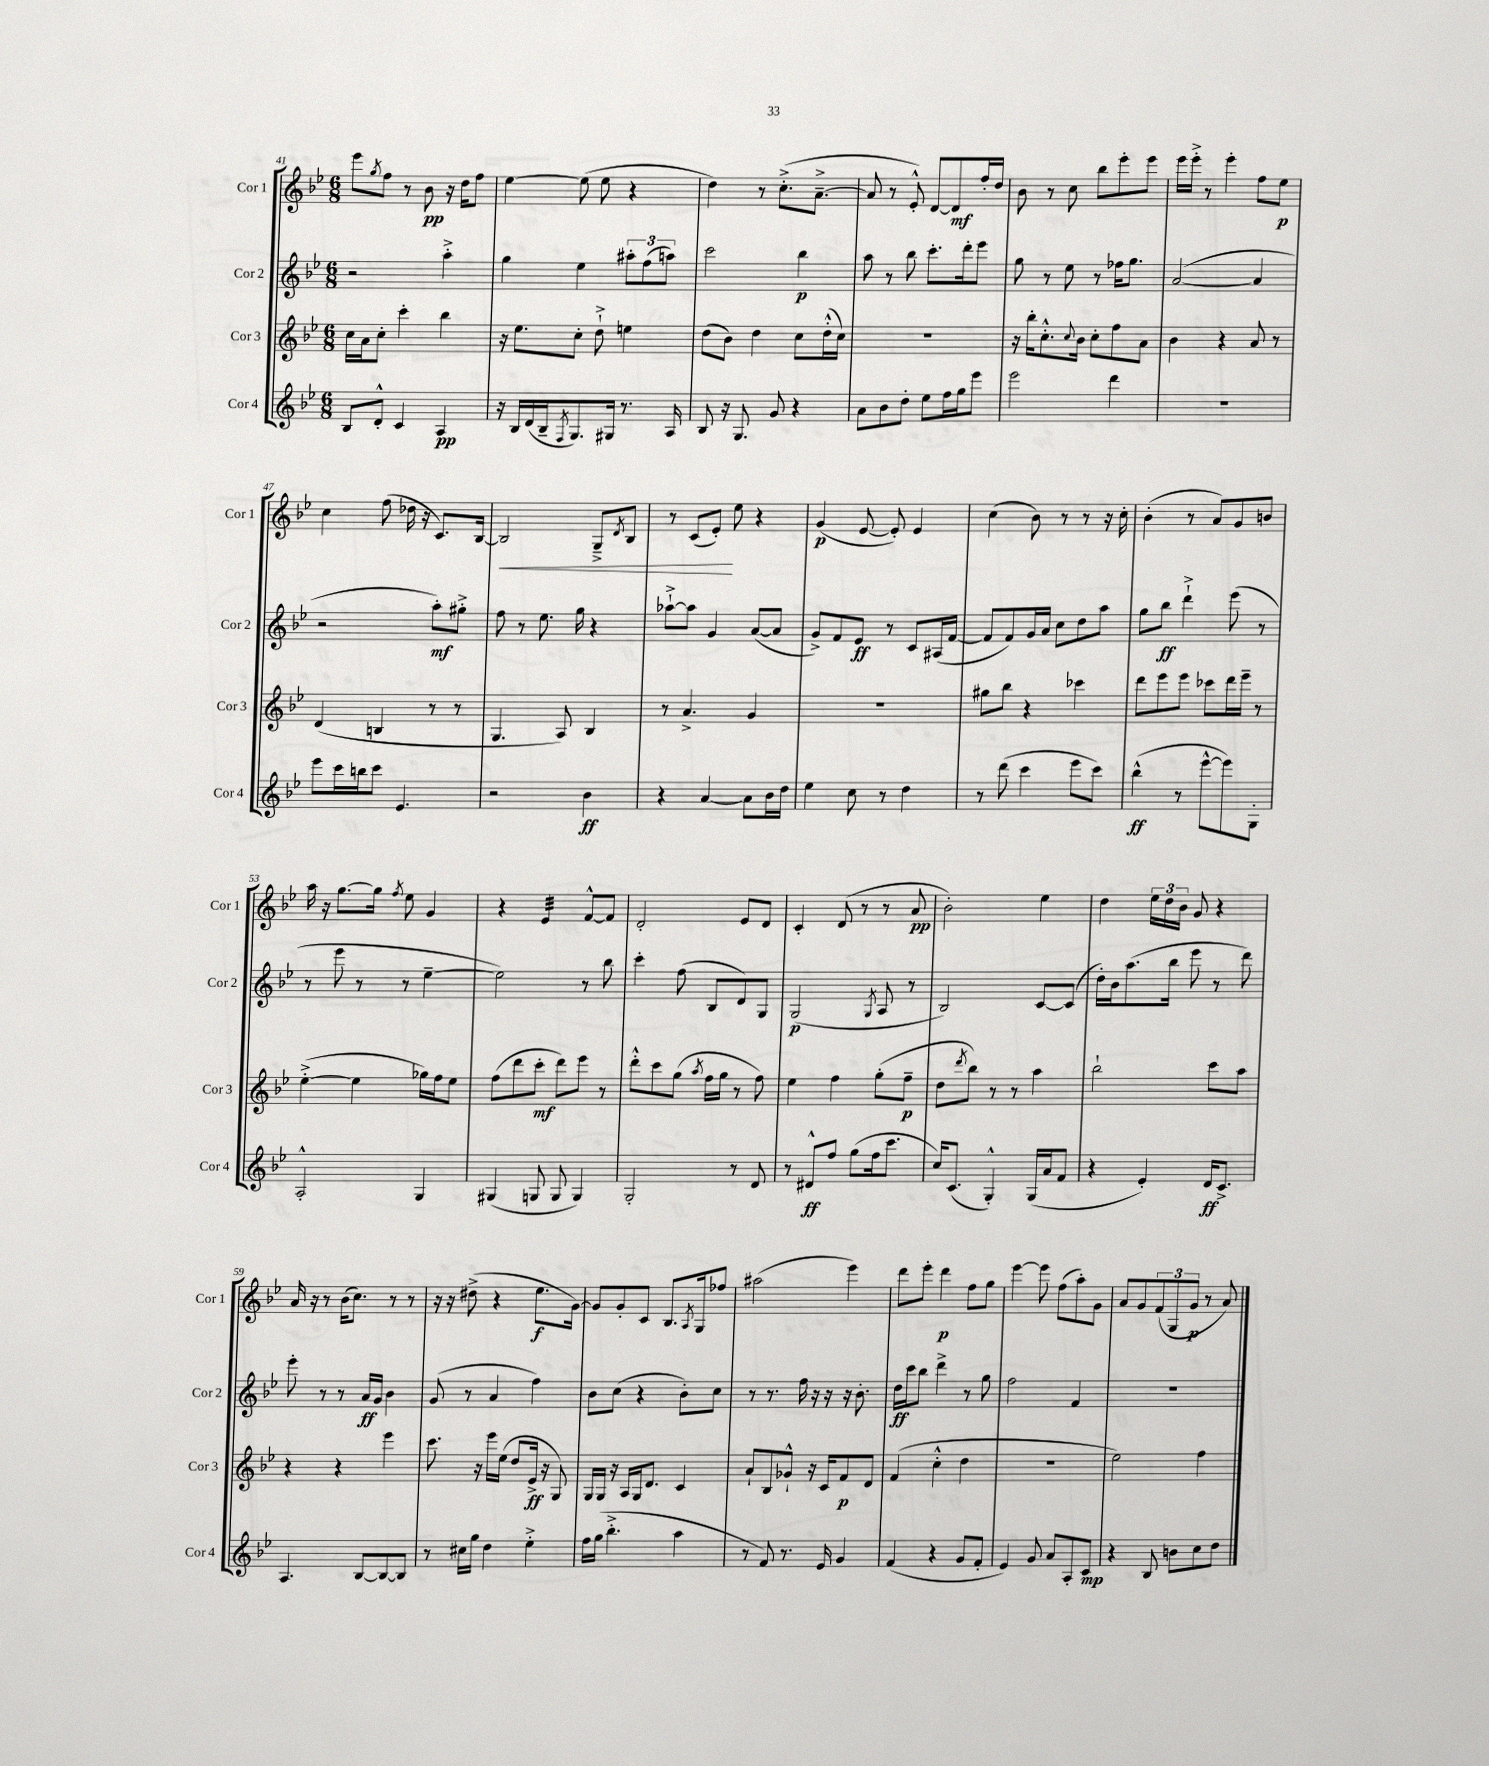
<<
\new StaffGroup <<
\new Staff = "s0" \with { instrumentName = "Cor 1" shortInstrumentName = "Cor 1" } {
    \clef treble \key bes \major \numericTimeSignature \time 6/8
    ees'''8 \acciaccatura { g''8 } f''8 r8 bes'8\pp r16 d''16 f''8 |
    ees''4~ ees''8( ees''8 r4 |
    d''4) r8 c''8.-.->( a'8.~---> |
    a'8 r8 ees'8-.-^) d'8~ d'8\mf f''16-. d''16 |
    bes'8 r8 c''8 bes''8 ees'''8-. ees'''8 |
    ees'''16 ees'''16-.-> r8 ees'''4-. f''8 ees''8\p |
    c''4 f''8( des''16 r16 c'8.) bes16~ |
    bes2\< g8---> \acciaccatura { d'8 } bes8 |
    r8 c'8( ees'8-.\!) ees''8 r4 |
    g'4\p( ees'8~ ees'8-.) ees'4 |
    c''4( bes'8) r8 r8 r16 c''16-. |
    bes'4-.( r8 a'8) g'8 b'8 |
    a''16 r16 g''8.~ g''16 \acciaccatura { f''8 } ees''8 g'4 |
    r4 ees'4:32 f'8~-^ f'8 |
    d'2-. ees'8 d'8 |
    c'4-. d'8( r8 r8 a'8\pp |
    bes'2-.) ees''4 |
    d''4 \tuplet 3/2 { ees''16 d''16 bes'16 } g'8 r4 |
    a'16 r16 r8 bes'16( c''8.) r8 r8 |
    r16 r16 dis''8->( r4 ees''8.\f g'16~) |
    g'8 g'8-. c'8 bes8. \acciaccatura { a8 } g16 fes''8 |
    ais''2( ees'''4) |
    d'''8 ees'''8-. d'''4\p f''8 g''8 |
    ees'''4~ ees'''8 f''8( a''8-.) g'8 |
    a'8 g'8 \tuplet 3/2 { f'8( g8 g'8\p } r8 a'8) \bar "|." |
}
\new Staff = "s1" \with { instrumentName = "Cor 2" shortInstrumentName = "Cor 2" } {
    \clef treble \key bes \major \numericTimeSignature \time 6/8
    r2 a''4-.-> |
    g''4 ees''4 \tuplet 3/2 { ais''8-. f''8( a''8) } |
    c'''2 bes''4\p |
    a''8 r8 bes''8 c'''8.-. d'''16-. ees'''8 |
    g''8 r8 ees''8 r8 fes''16 g''8. |
    a'2~( a'4 |
    r2 a''8-.\mf) gis''8-.-> |
    f''8 r8 ees''8. g''16 r4 |
    aes''8~-!-> aes''8 g'4 a'8~( a'8 |
    g'8->) f'8 ees'8\ff r8 c'8 ais16( f'16~ |
    f'8 f'8) g'16 a'16 c''8 d''8 a''8 |
    g''8 bes''8\ff d'''4-!-> ees'''8( r8 |
    r8 ees'''8 r8 r8 ees''4~-- |
    ees''2) r8 bes''8 |
    c'''4-. f''8( bes8 d'8) g8 |
    g2\p( \acciaccatura { g8 } a8 r8 |
    bes2) c'8~ c'8( |
    d''16-.) bes'16 a''8.( bes''16 ees'''8 r8 d'''8) |
    ees'''8-. r8 r8 a'16\ff g'16 bes'4 |
    g'8( r8 a'4 f''4) |
    bes'8 c''8( r4 bes'8-.) c''8 |
    r8 r8. f''16 r16 r16 r16 bes'8.-. |
    d''16\ff c'''16 bes''8 d'''4-> r8 g''8 |
    f''2 f'4 |
    R2. \bar "|." |
}
\new Staff = "s2" \with { instrumentName = "Cor 3" shortInstrumentName = "Cor 3" } {
    \clef treble \key bes \major \numericTimeSignature \time 6/8
    c''16 a'16 c''8-. c'''4-. bes''4 |
    r16 ees''8. c''8-. d''8-!-> e''4 |
    d''8( bes'8) d''4 c''8 d''16-.-^( c''16) |
    R2. |
    r16 bes''16-. c''8.-.-^ \appoggiatura { c''8 } bes'16 c''8-. f''8 a'8 |
    bes'4 r4 a'8 r8 |
    d'4( b4 r8 r8 |
    g4. a8) bes4 |
    r8 a'4.-> g'4 |
    R2. |
    gis''8 bes''8 r4 ces'''4 |
    d'''8 ees'''8 ees'''8 ces'''8 d'''16 ees'''16-- r8 |
    ees''4~-.->( ees''4 ges''16) f''16 ees''8 |
    f''8( d'''8 c'''8-.\mf d'''8) ees'''8 r8 |
    d'''8-.-^ c'''8 g''8( \acciaccatura { a''8 } f''16 g''16 r8 f''8) |
    ees''4 f''4 g''8-.( f''8--\p |
    d''8 \acciaccatura { d'''8 } bes''8) r8 r8 a''4 |
    bes''2-! c'''8 a''8 |
    r4 r4 ees'''4 |
    c'''8. r16 ees'''16 ees''16( d''8 ees'16->\ff r16 g8) |
    g16 g16 r16 a16 g16 d'8. c'4 |
    a'8-! bes8 ges'8-!-^ r16 c'16 f'8\p d'8 |
    f'4( c''4-.-^ d''4 |
    r2. |
    ees''2) f''4 \bar "|." |
}
\new Staff = "s3" \with { instrumentName = "Cor 4" shortInstrumentName = "Cor 4" } {
    \clef treble \key bes \major \numericTimeSignature \time 6/8
    bes8 d'8-.-^ c'4 a4\pp |
    r16 bes16 d'16( bes16-- \acciaccatura { f8 } g8.) gis16 r8. a16 |
    bes8 r16 g8. g'8 r4 |
    a'8 bes'8 d''8-. ees''8 f''16 g''16 ees'''8 |
    ees'''2 d'''4 |
    R2. |
    ees'''8 c'''16 b''16 c'''8 ees'4. |
    r2 bes'4\ff |
    r4 a'4~ a'8 bes'16 d''16 |
    ees''4 c''8 r8 d''4 |
    r8 d'''8( c'''4 ees'''8 c'''8) |
    bes''4-^\ff( r8 ees'''8~-^ ees'''8) g8-. |
    a2-.-^ g4 |
    gis4( g8 g8 g4) |
    g2-. r8 d'8 |
    r8 dis'8-^\ff f''8 g''8( f''16 c'''8. |
    c''16) c'8.( g4-.-^) g16( a'16 f'8 |
    r4 ees'4-.) d'16\ff c'8.-> |
    a4. bes8~ bes8~ bes8 |
    r8 cis''16 g''16 d''4 ees''4-.-> |
    f''16 g''16( bes''4.-.-> a''4 |
    r8 f'8) r8. ees'16 g'4 |
    f'4( r4 g'8 f'8-. |
    ees'4) g'8 a'8 a8-. c'8\mp |
    r4 bes8 b'8 c''8 d''8 \bar "|." |
}
>>
>>
\layout { \context { \Score currentBarNumber = #41 } }
